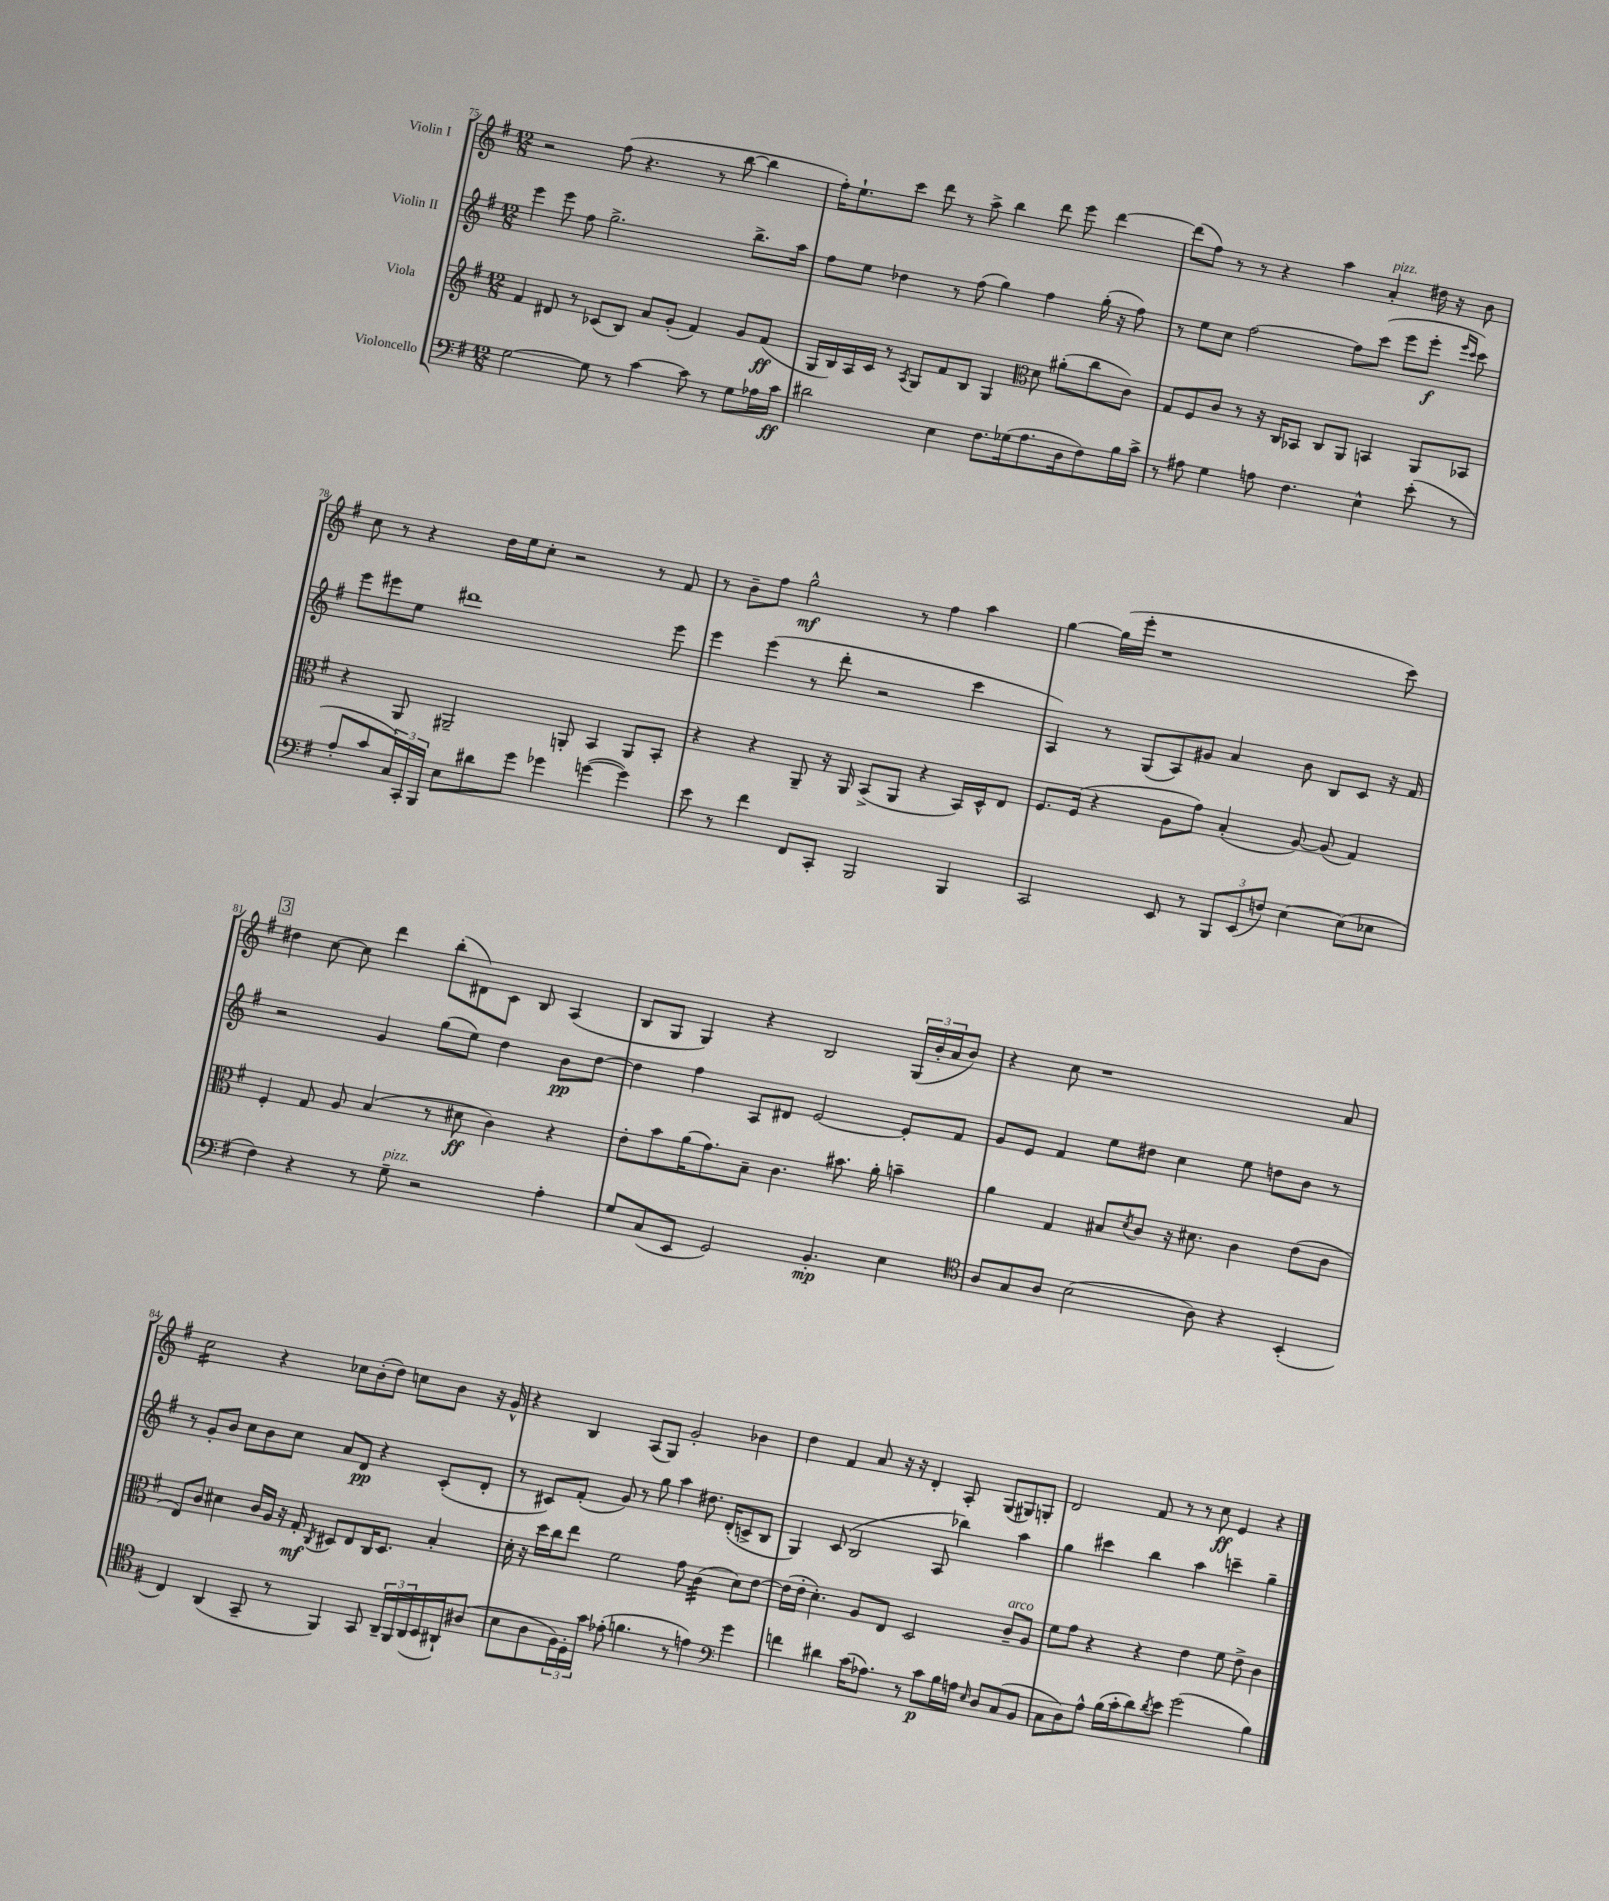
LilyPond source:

<<
\new StaffGroup <<
\new Staff = "s0" \with { instrumentName = "Violin I" } {
    \clef treble \key g \major \numericTimeSignature \time 12/8
    r2 fis''8( r4. r8 b''8~ b''4 |
    fis''16-.) e''8.-! c'''8 d'''8 r8 a''8-> b''4 d'''8 e'''8 d'''4~ |
    d'''8( fis''8) r8 r8 r4 a''4 a'4-.^\markup { \italic "pizz." } dis''16 r16 b'8 |
    c''8 r8 r4 d''16 e''16 c''8-. r2 r8 fis'8 |
    r8 b'8-- fis''8 g''2-^\mf r8 fis''4 a''4 |
    g''4~ g''16( e'''16-. r1 c'''8) |
    \mark \markup { \box "3" } dis''4 c''8~ c''8 d'''4 b''8-.( dis'8) c'8 b8 a4( |
    b8 g8 g4) r4 b2 \tuplet 3/2 { g16( b'16-. a'16 } b'8) |
    r4 c''8 r1 a'8 |
    c''2:16 r4 ces''8 b'8-.( d''8) c''8 b'8 r16 g'16-^ |
    r4 b4 a8( g8) g'2-. bes'4 |
    d''4 fis'4 a'8 r16 r16 d'4-. a8-. g8( gis8) g8-. |
    d'2 fis'8 r8 r8 c''8\ff e'4 r4 \bar "|." |
}
\new Staff = "s1" \with { instrumentName = "Violin II" } {
    \clef treble \key g \major \numericTimeSignature \time 12/8
    e'''4 e'''8 fis''8 g''2.-> b''8.-> a''16 |
    fis''8 e''8 des''4 r8 fis''8( g''4) fis''4 g''16-.( r16 fis''8) |
    r8 e''8 c''8 fis''2~ fis''8 c'''8( e'''8 e'''8-.\f \grace { e'''16 c'''16 } c'''8) |
    e'''8 eis'''8 e''8 dis'''1 eis'''8 |
    e'''4 e'''4( r8 d'''8-. r2 c'''4 |
    a4) r8 g8( a8) gis'8 a'4 b'8 b8 c'8 r16 fis'16 |
    \mark \markup { \box "3" } r2 g'4 g''8( e''8) d''4 b'8\pp d''8~ |
    d''4 fis''4 a8 dis'8 e'2~ e'8-. fis'8 |
    g'8 e'8 fis'4 e''8 dis''8 c''4 e''8 d''8 b'8 r8 |
    r8 g'8-. b'8 c''8 b'8 c''8 a'8 d'8\pp r4 c'8-.( d'8-. |
    r8 cis'8) fis'8-.( g'8) r8 g''8 a''4 dis''8. d'16-.( c'8-> b8 |
    g4) c'8( b2 a8 bes''4) a''4 |
    g''4 cis'''4 b''4 a''4 c'''4-- g''4-- \bar "|." |
}
\new Staff = "s2" \with { instrumentName = "Viola" } {
    \clef treble \key g \major \numericTimeSignature \time 12/8
    fis'4 dis'8 r8 ces'8( b8) a'8 g'8-.( fis'4) g'8 fis'8\ff( |
    g16 b16) a16 c'16 r8 \acciaccatura { a8 } g8 fis'8 b8 g4 \clef alto d'8 ais'8-.( c''8 c'8) |
    g8 fis8 c'8 r8 r16 c16 bes,8 c8 a,8 b,4 a,8 bes,8 |
    r4 a,8 ais,2-- a,8-. b,4 a,8 b,8-. |
    r4 r4 a,8-- r16 a,16 b,8->( a,8 r4 b,16) d16-^ e8 |
    fis8. fis16( r4 a8 g'8) b4-.( a8~) a8( g4) |
    \mark \markup { \box "3" } fis4-. g8 a8 b4( r8 dis'8\ff c'4) r4 |
    e'8-. b'8 a'16( g'8.) b8-- c'4. bis'8. a'16-. b'4-- |
    a'4 g4 bis8 \acciaccatura { d'8 } c'8 r16 dis'8. c'4 e'8( c'8 |
    e8) c'8 dis'4 c'16 a16 r16 g16-.\mf \acciaccatura { c8 } dis8 e8 c16 dis8. b4-. |
    d'16-. r16 d''16 c''16 e''8 fis'2 g'8 c'4:32( d'8) e'8~ |
    e'16( e'16-. d'4.-.) a8 e8 d2 c'8--^\markup { \italic "arco" } a8 |
    fis'8 g'8 r4 r4 e'4 fis'8 e'8-> c'4 \bar "|." |
}
\new Staff = "s3" \with { instrumentName = "Violoncello" } {
    \clef bass \key g \major \numericTimeSignature \time 12/8
    g2~ g8 r8 c'4~ c'8 r8 g8 aes16 c'16\ff |
    dis'2 e4 fis8. ges16( a8. d16 fis8) b16 c'16-> |
    r8 ais8 g4 a8 fis4. e4-^ e'8-.( r8 |
    a8-. c'8 \tuplet 3/2 { c16) c,16-. b,,16 } e8 dis'8 g'8 ges'4 g'4~( g'4) |
    e'8 r8 fis'4 fis,8 c,8-. b,,2 b,,4 |
    c,2 e,8 r8 \tuplet 3/2 { b,,8 e,8( f8) } e4~ e8( ees8 |
    \mark \markup { \box "3" } fis4) r4 r8 g8--^\markup { \italic "pizz." } r2 a4-. |
    g8 c8( e,8 g,2) b,4.-.\mp e4 |
    \clef tenor a8 g8 a8 b2( a8) r4 b,4-.( |
    c4) a,4( g,8-- r8 fis,4) g,8 \tuplet 3/2 { a,16-- fis,16 a,16( } b,16 ais,16-!) ais8( |
    b8 a8 \tuplet 3/2 { fis16) d16-. g'16 } ees'8-.( f'4. r8 e'4) \clef bass g'4 |
    f'4 dis'4 c'16( aes8.) r8 c'8\p b16 a16 \grace { e16 } d8 c8( b,8 |
    c8 d8) a8-^ b16( c'16-. d'8) \acciaccatura { d'8 } e'8 g'2( b4) \bar "|." |
}
>>
>>
\layout { \context { \Score currentBarNumber = #75 } }
